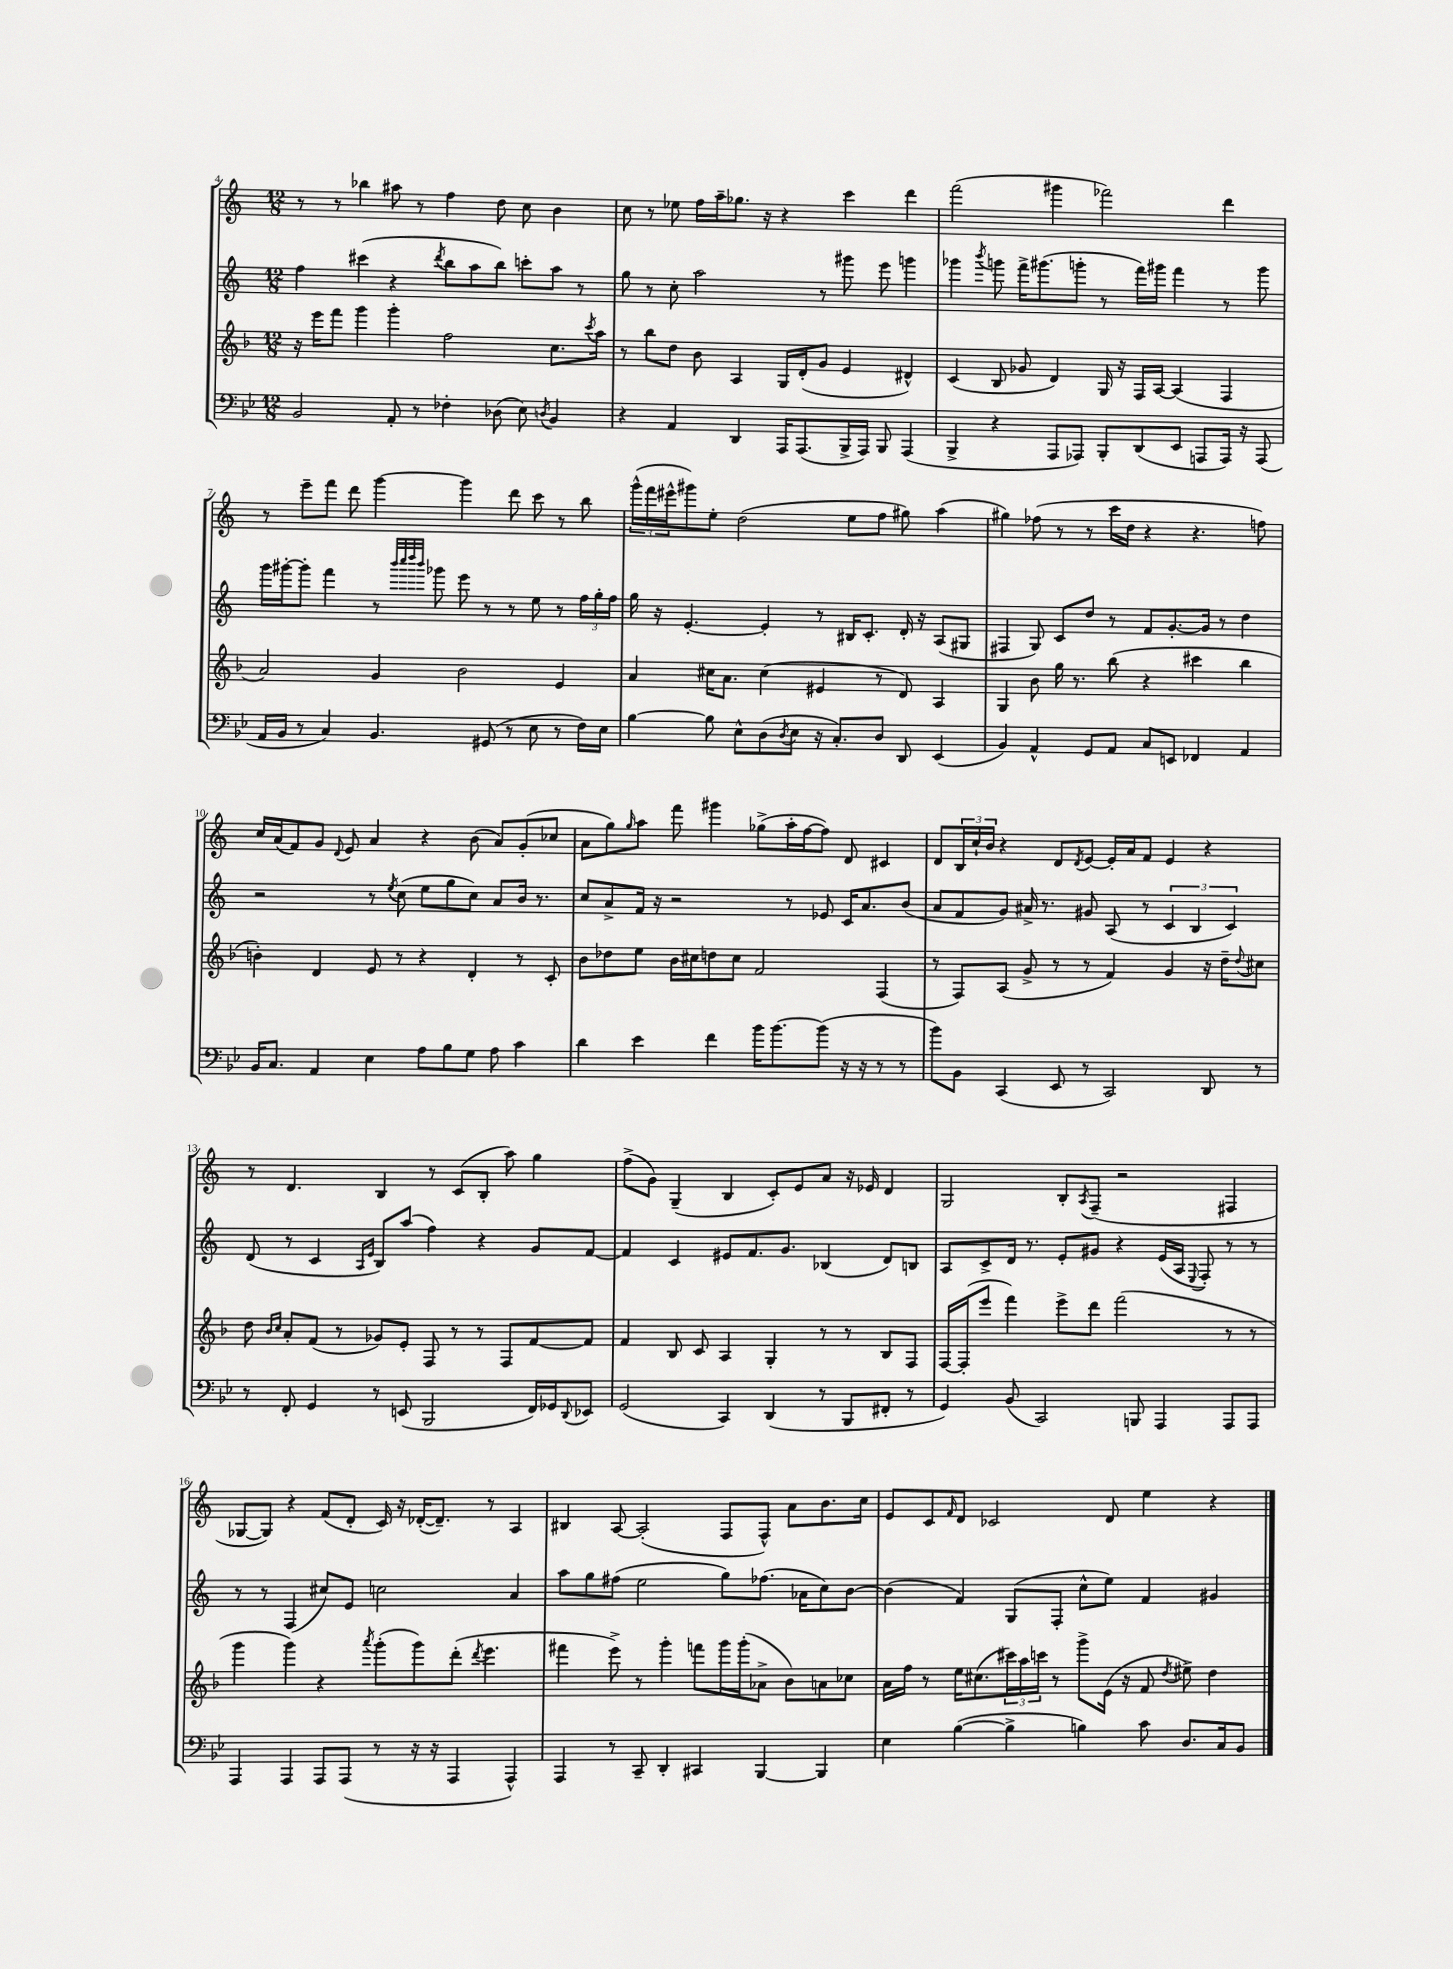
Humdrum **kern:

**kern	**kern	**kern	**kern
*part4	*part3	*part2	*part1
*staff4	*staff3	*staff2	*staff1
*clefF4	*clefG2	*clefG2	*clefG2
*k[b-e-]	*k[b-]	*k[]	*k[]
*M12/8	*M12/8	*M12/8	*M12/8
=4	=4	=4	=4
2BB-/	16r	4ff\	8r
.	16eee\KL	.	.
.	8fff\J	.	8r
.	4ggg\	(4ccc#X\	4bb-X\
8AA'/	4ggg'\	4r	8aa#X\
8r	.	.	8r
.	.	8qddd/	.
4F-X'\	2ff\	8bb\L	4ff\
.	.	8aa\	.
(8D-X\	.	8bb\J)	8dd\
8E-\)	.	8cccn'\L	8cc\
8qDn/	.	.	.
4BB-/	8.cc\L	8aa\J	4b\
.	.	8r	.
.	8qccc/	.	.
.	16aa\Jk	.	.
=5	=5	=5	=5
4r	8r	8gg\	8cc\
.	8bb-\L	8r	8r
4AA/	8dd\J	8cc'\	8ee-X\
.	8b-\	2aa\	16ff\LL
.	.	.	16aa~\J
4DD/	4A/	.	8.gg-X\J
.	.	.	16r
16AAA/KL	16G/LL	.	4r
(8.AAA/	(16d'/J	.	.
.	8g/J	8r	.
16BBB-^/L	4e/	8ggg#X\	4ccc\
16AAA/JJ)	.	.	.
8BBB-/	.	8eee\	.
(4AAA/	4d#X^^/)	4gggn\	4ddd\
=6	=6	=6	=6
4BBB-^/	(4c/	4ggg-X\	(2fff\
.	.	8qbbb/	.
4r	8B-/	8gggn\	.
.	8g-X/	16fff^\KL	.
.	.	(8.ggg#X\	.
8AAA/L	4d/)	.	4ggg#X\
8AAA-X/J)	.	8gggn'\J	.
8BBB-'/L	16G/	8r	2fff-X\)
.	16r	.	.
(8DD/	16F/LL	16fff\LL)	.
.	[16A/JJ	16ggg#X\JJ	.
8EE-/J	(4A/]	4fff\	.
8AAAn/L	.	.	.
16AAA/Jk)	4F/	8r	4ddd\
16r	.	.	.
(8AAA/	.	8ggg#\	.
!!LO:LB:g=z
=7	=7	=7	=7
16AA/LL	2a/)	16ggg\LL	8r
16BB-/JJ	.	[16ggg#X'\J	.
8r	.	8ggg#'\J]	8eee~\L
4C/)	.	4fff\	8fff\J
.	.	.	8ddd\
4.BB-/	4g/	8r	[4ggg\
.	.	32qqbbb/LLL	.
.	.	32qqcccc/	.
.	.	32qqdddd/	.
.	.	32qqbbb/JJJ	.
.	.	8ggg-X\	.
.	2b-\	8eee\	4ggg\]
(8GG#X/	.	8r	.
8r	.	8r	8ddd\
8E-\	.	8ee\	8ccc\
8r	4e/	8r	8r
16F\LL)	.	24ff\LL	8bb\
.	.	24gg'\	.
16E-\JJ	.	.	.
.	.	24ff\JJ	.
=8	=8	=8	=8
[4B-\	4a/	16gg\	(24ggg^^\LL
.	.	.	24fff\
.	.	16r	.
.	.	.	24eee#X^^\J
.	.	[4.e'/	8ggg#X\)
8B-\]	16cc#X\KL	.	8ee'\J
.	8.a\J	.	.
8E-^^\L	.	.	(2dd\
(8D\	(4cc#\	4e'/]	.
8qD/	.	.	.
8E-\J	.	.	.
16r	4e#X/	8r	.
8.C'/L)	.	.	.
.	.	16B#X/KL	8ee\L
.	.	8.c'/J	.
8D/J	8r	.	8ff\J
8DD/	8d/)	16d'/	8gg#X\)
.	.	16r	.
(4EE-/	4A/	(8A/L	(4aa\
.	.	8G#X/J	.
=9	=9	=9	=9
4BB-/)	4G/	4F#X/	4gg#X\)
4AA^^/	8b-\	8G/)	(8ff-X\
.	16gg\	8c/L	8r
.	8.r	.	.
8GG/L	.	8dd/J	8r
8AA/J	(8bb-\	8r	16ccc\LL
.	.	.	16dd\JJ
8C/L	4r	8f/L	4r
8EEn/J	.	[8.g'/	.
4FF-X/	4ccc#X\	.	4.r
.	.	16g/Jk]	.
.	.	8r	.
4AA/	4bb-\	4dd\	.
.	.	.	8ffn\)
!!LO:LB:g=z
=10	=10	=10	=10
16BB-/KL	4bn'\)	2r	16cc/LL
8.C/J	.	.	(16a/J
.	.	.	8f/)
4AA/	4d/	.	8g/J
.	.	.	8qqd/
.	.	.	8e/
4E-\	8e/	8r	4a/
.	.	8qee/	.
.	8r	(8cc\	.
8A\L	4r	8ee\L	4r
8B-\	.	8gg\	.
8G\J	4d'/	8cc\J)	(8b\
8A\	.	8a/L	8a/L)
4c\	8r	16b/Jk	(8g'/
.	.	8.r	.
.	8c'/	.	8cc-X/J
=11	=11	=11	=11
4d\	8b-\L	8cc/L	8a\L
.	8dd-X\	8a^/	8gg\)
.	.	.	16qqgg/
4e-\	8ee\J	16f/Jk	8aa\J
.	.	16r	.
.	16b-\LL	2r	8fff\
.	16cc#X\J	.	.
4f\	8ddn\	.	4ggg#X\
.	8cc#\J	.	.
16b-\KL	2f/	.	(8gg-X^\L
[8.b-\	.	.	.
.	.	8r	16aa'\L
.	.	.	[16ff\J
(8b-\J]	.	8e-X/	8ff\J])
16r	.	16c/KL	8d/
16r	.	8.a/	.
8r	(4F/	.	4c#X/
8r	.	(8b/J	.
=12	=12	=12	=12
8b-\L)	8r	8a/L	8d/L
8BB-\J	8F/L)	8f/	24B/L
.	.	.	24cc`/
.	.	.	24b/JJ
(4CC/	(8A/J	8g/J)	4r
.	8g^/	16a#X^/	.
.	.	8.r	.
8EE-/	8r	.	8d/L
.	.	.	8qd/
8r	8r	8g#X/	[8e/J
2CC/)	4f/)	(8A/	16e'/LL]
.	.	.	16a/J
.	.	8r	8f/J
.	4g/	6c/	4e/
.	.	6B/	.
8DD/	16r	.	4r
.	16dd~\KL	.	.
.	.	6c/)	.
.	8qqdd/	.	.
8r	8cc#X\J	.	.
!!LO:LB:g=z
=13	=13	=13	=13
8r	8dd\	(8d/	8r
.	16qqb-/LL	.	.
.	16qqcc/JJ	.	.
8FF'/	8a'/L	8r	4.d/
4GG/	(8f/J	4c/	.
.	8r	.	.
.	.	16qqA/LL	.
.	.	16qqe/JJ	.
8r	8g-X/L)	8B/L)	4B/
(8EEn/	8e'/J	(8aa/J	.
2BBB-/	8F/	4ff\)	8r
.	8r	.	(8c/L
.	8r	4r	8B'/J
.	8F/L	.	8aa\)
16FF/LL)	[8f/	8g/L	4gg\
16GG-X/J	.	.	.
8qqDD/	.	.	.
8EE-X/J	8f/J]	[8f/J	.
=14	=14	=14	=14
(2GG/	4f/	4f/]	(8ff^\L
.	.	.	8g\J)
.	8B-/	4c/	(4G~/
.	8c/	.	.
4CC/)	4A/	8e#X/L	4B/
.	.	8.f/	.
(4DD/	4G'/	.	8c'/L)
.	.	8.g/J	.
.	.	.	8e/
8r	8r	(4B-X/	8a/J
8BBB-/L	8r	.	16r
.	.	.	16e-X/
8FF#X'/J	8B-/L	8d/L)	4d/
8r	8F/J	8Bn/J	.
=15	=15	=15	=15
4GG/)	[16F/LL	8A/L	2G/
.	(16F'/J]	.	.
.	8eee/J	8c^/	.
(8BB-/	4fff\)	16d/Jk	.
.	.	8.r	.
2CC/)	.	.	.
.	8eee^\L	8e'/L	8B'/L
.	.	.	8qA/
.	8ddd\J	8g#X/J	(8F~/J
.	(2fff\	4r	2r
8BBBn/	.	.	.
4AAA/	.	(16e/LL	.
.	.	16A/JJ	.
.	.	8qqE/	.
.	.	8F'/)	.
8AAA/L	8r	8r	4F#X/
8AAA/J	8r	8r	.
!!LO:LB:g=z
=16	=16	=16	=16
4AAA/	4ggg\	8r	[8G-X/L
.	.	8r	8G-/J])
4AAA/	4ggg\)	(4F/	4r
8AAA/L	4r	8cc#X/L)	(8f/L
(8AAA/J	.	8e/J	8d'/J
.	8qaaa/	.	.
8r	(8ggg'\L	2ccn\	16c/)
.	.	.	16r
16r	8ggg\)	.	([16d-X'/KL
16r	.	.	8.d-~/J])
4AAA/	(8ddd'\J	.	.
.	8qddd/	.	.
.	4.eee\	.	8r
4AAA^^/)	.	4a/	4A/
=17	=17	=17	=17
4AAA/	4fff#X\	8aa\L	4B#X/
.	.	8gg\	.
8r	8eee^\)	(8ff#X\J	[8A/
8CC~/	8r	2ee\	(2A'/]
4DD'/	4ggg'\	.	.
4CC#X/	8fffn\L	.	.
.	16ggg\L	8gg\L)	8F/L
.	(16ggg'\J	.	.
[4BBB-/	8a-X^\J	(8.ff-X\J	8F^^/J)
.	8b-\L)	.	8a\L
.	.	16a-X\KL	.
4BBB-/]	8an\	8cc\)	8.b\
.	8cc-X\J	[8b\J	.
.	.	.	16cc\Jk
=18	=18	=18	=18
4E-\	16a\LL	(4b\]	8e/L
.	16ff\JJ	.	.
.	8r	.	8c/
.	.	.	16qqf/
([4B-\	16ee\KL	4f/)	8d/J
.	(8.cc#X\	.	.
.	.	.	2c-X/
4B-^\]	24ccc#X\L)	(8G/L	.
.	24aa\	.	.
.	24cccn\JJ	.	.
.	8r	8F'/J	.
4Bn\)	8ggg^\L	8cc^^\L	.
.	(16e\Jk	8ee\J)	8d/
.	16r	.	.
8c\	8f/	4f/	4ee\
.	8qdd/	.	.
8.D/L	8ee#X^\)	.	.
.	4dd\	4g#X/	4r
16C/k	.	.	.
8BB-/J	.	.	.
==	==	==	==
*-	*-	*-	*-
